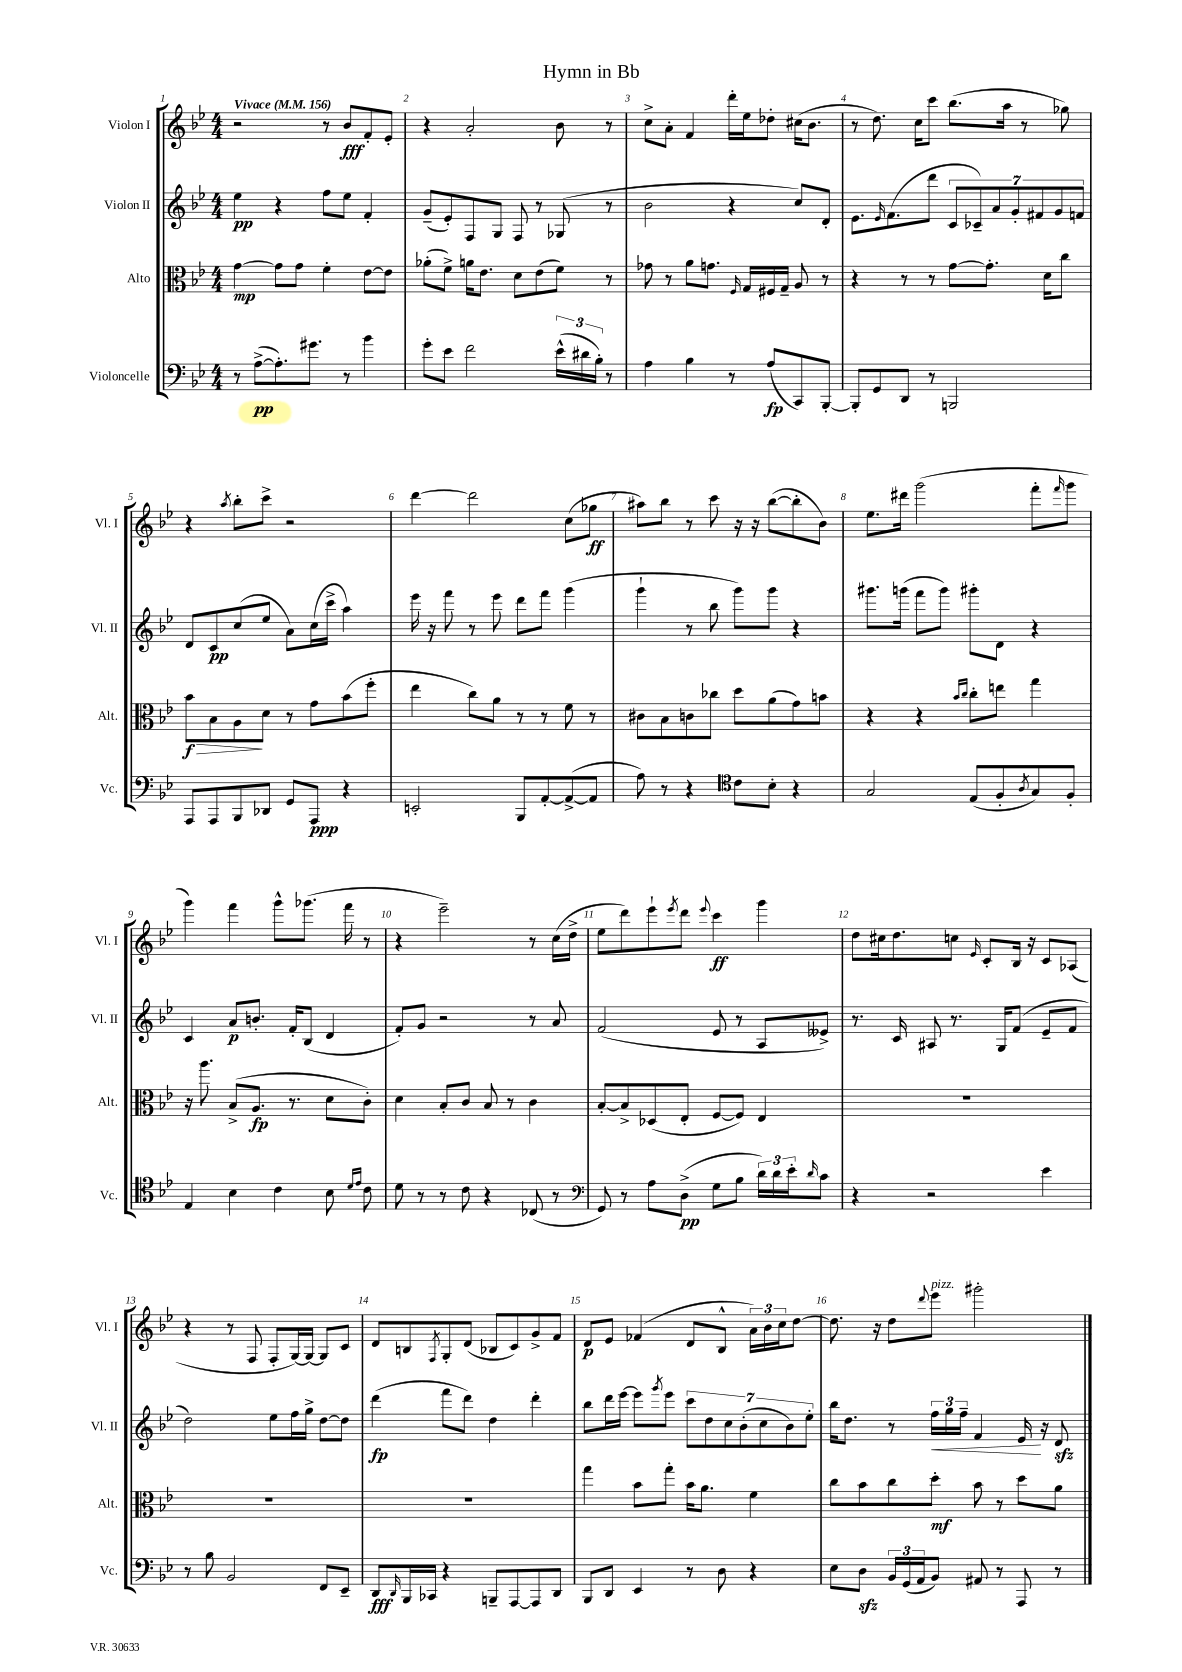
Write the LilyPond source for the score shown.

\header { title = "Hymn in Bb" }
<<
\new StaffGroup <<
\new Staff = "s0" \with { instrumentName = "Violon I" shortInstrumentName = "Vl. I" } {
    \clef treble \key bes \major \numericTimeSignature \time 4/4 \tempo "Vivace" 4 = 156
    r2 r8 bes'8\fff f'8-. ees'8-. |
    r4 a'2-. bes'8 r8 |
    c''8-> a'8-. f'4 d'''16-. ees''16 des''8-. cis''16( bes'8. |
    r8 d''8.) c''16 c'''8 bes''8.( a''16 r8 ges''8) |
    r4 \acciaccatura { a''8 } bes''8-. c'''8-> r2 |
    d'''4~ d'''2 c''8( ges''8\ff |
    ais''8) bes''8 r8 c'''8 r16 r16 bes''8~( bes''8-. bes'8) |
    ees''8. dis'''16 g'''2( f'''8-. \grace { f'''16 } g'''8 |
    g'''4) f'''4 g'''8-^ ges'''8.( f'''16 r8 |
    r4 ees'''2--) r8 c''16( d''16-> |
    ees''8 d'''8) ees'''8-! \acciaccatura { ees'''8 } d'''8 \appoggiatura { ees'''8 } c'''4\ff g'''4 |
    d''8 cis''16 d''8. c''8 \grace { ees'16 } c'8-. bes16 r16 c'8 aes8( |
    r4 r8 f8 f8-. g16~) g16~ g8 c'8 |
    d'8 b8 \acciaccatura { f8 } g8-. d'8( bes8 c'8) g'8-> f'8 |
    d'8\p ees'8 fes'4( d'8 bes8-^ \tuplet 3/2 { a'16) bes'16 c''16 } d''8~ |
    d''8. r16 d''8 \appoggiatura { d'''8 } ees'''8^\markup { \italic "pizz." } gis'''2-. \bar "|." |
}
\new Staff = "s1" \with { instrumentName = "Violon II" shortInstrumentName = "Vl. II" } {
    \clef treble \key bes \major \numericTimeSignature \time 4/4
    ees''4\pp r4 f''8 ees''8 f'4-. |
    g'8--( ees'8-.) f8 g8 f8 r8 ges8( r8 |
    bes'2 r4 c''8) d'8-. |
    ees'8. \grace { ees'16 } f'8.( d'''8 \tuplet 7/4 { c'8 ces'8--) a'8 g'8-. fis'8 g'8 f'8 } |
    d'8 c'8\pp c''8( ees''8 a'8) c''16( c'''16-> a''4) |
    ees'''16 r16 f'''8 r8 ees'''8 d'''8 f'''8 g'''4( |
    g'''4-! r8 bes''8 g'''8) g'''8 r4 |
    gis'''8. g'''16( f'''8 g'''8) gis'''8-. d'8 r4 |
    c'4 a'8\p b'8.-. f'16-. bes8( d'4 |
    f'8-.) g'8 r2 r8 a'8 |
    f'2( ees'8 r8 a8 eeses'8->) |
    r8. c'16 ais8 r8. g16 f'8( ees'8-- f'8 |
    d''2) ees''8 f''16 g''16-> d''8~ d''8 |
    d'''4\fp( f'''8 d'''8) d''4 d'''4-. |
    bes''8 d'''16 ees'''16~ ees'''8 \acciaccatura { g'''8 } ees'''8 \tuplet 7/4 { c'''8 d''8 c''8 bes'8-.( c''8 bes'8) ees''8-. } |
    bes''16 d''8. r8 \tuplet 3/2 { f''16\< g''16 f''16-- } f'4 ees'16\! r16 d'8\sfz \bar "|." |
}
\new Staff = "s2" \with { instrumentName = "Alto" shortInstrumentName = "Alt." } {
    \clef alto \key bes \major \numericTimeSignature \time 4/4
    g'4~\mp g'8 g'8 f'4-. ees'8~ ees'8 |
    aes'8-.( f'8->) a'16 ees'8. d'8 ees'8( f'8) r8 |
    ges'8 r8 a'8 g'8. \grace { f16 } g16 fis16 g16-- a8 r8 |
    r4 r8 r8 g'8~ g'8.-. d'16 c''8 |
    bes'8\f\> bes8 a8\! d'8 r8 g'8 bes'8( f''8-. |
    ees''4 c''8) a'8 r8 r8 f'8 r8 |
    cis'8 bes8 c'8 ces''8 d''8 a'8( g'8) b'8 |
    r4 r4 \grace { bes'16 c''16 } c''8-. e''8 g''4 |
    r16 a''8. bes8->( a8.\fp r8. d'8 c'8-.) |
    d'4 bes8-. c'8 bes8 r8 c'4 |
    bes8~-. bes8-> des8( ees8-. f8~ f8) ees4 |
    R1 |
    R1 |
    R1 |
    g''4 bes'8 g''8-. bes'16 a'8. f'4 |
    c''8 bes'8 c''8 d''8-.\mf bes'8 r8 d''8 a'8 \bar "|." |
}
\new Staff = "s3" \with { instrumentName = "Violoncelle" shortInstrumentName = "Vc." } {
    \clef bass \key bes \major \numericTimeSignature \time 4/4
    r8 a8~->\pp( a8.-.) gis'8. r8 bes'4 |
    g'8-. ees'8 f'2 \tuplet 3/2 { ees'16-^( dis'16 bes16-.) } r8 |
    a4 bes4 r8 a8\fp( c,8) bes,,8~-. |
    bes,,8-. g,8 d,8 r8 b,,2 |
    a,,8 a,,8 bes,,8 des,8 g,8 a,,8\ppp r4 |
    e,2-. bes,,8 a,8~-. a,8~->( a,8 |
    a8) r8 r4 \clef tenor c'8 bes8-. r4 |
    g2 ees8( f8-. \acciaccatura { a8 } g8) f8-. |
    ees4 bes4 c'4 bes8 \grace { d'16 ees'16 } c'8 |
    d'8 r8 r8 c'8 r4 ces8( r8 |
    \clef bass g,8) r8 a8 d8->\pp( g8 bes8 \tuplet 3/2 { d'16) d'16 ees'16-. } \grace { d'16 } c'8 |
    r4 r2 ees'4 |
    r8 bes8 bes,2 f,8 ees,8-- |
    d,8\fff \grace { d,16 } bes,,16 ces,16 r4 b,,8-- a,,8~ a,,8 d,8 |
    bes,,8 d,8 ees,4 r8 d8 r4 |
    ees8 d8\sfz \tuplet 3/2 { bes,16 g,16( a,16 } bes,8) ais,8 r8 a,,8 r8 \bar "|." |
}
>>
>>
\layout { \context { \Score \override BarNumber.break-visibility = ##(#f #t #t) barNumberVisibility = #all-bar-numbers-visible } }
